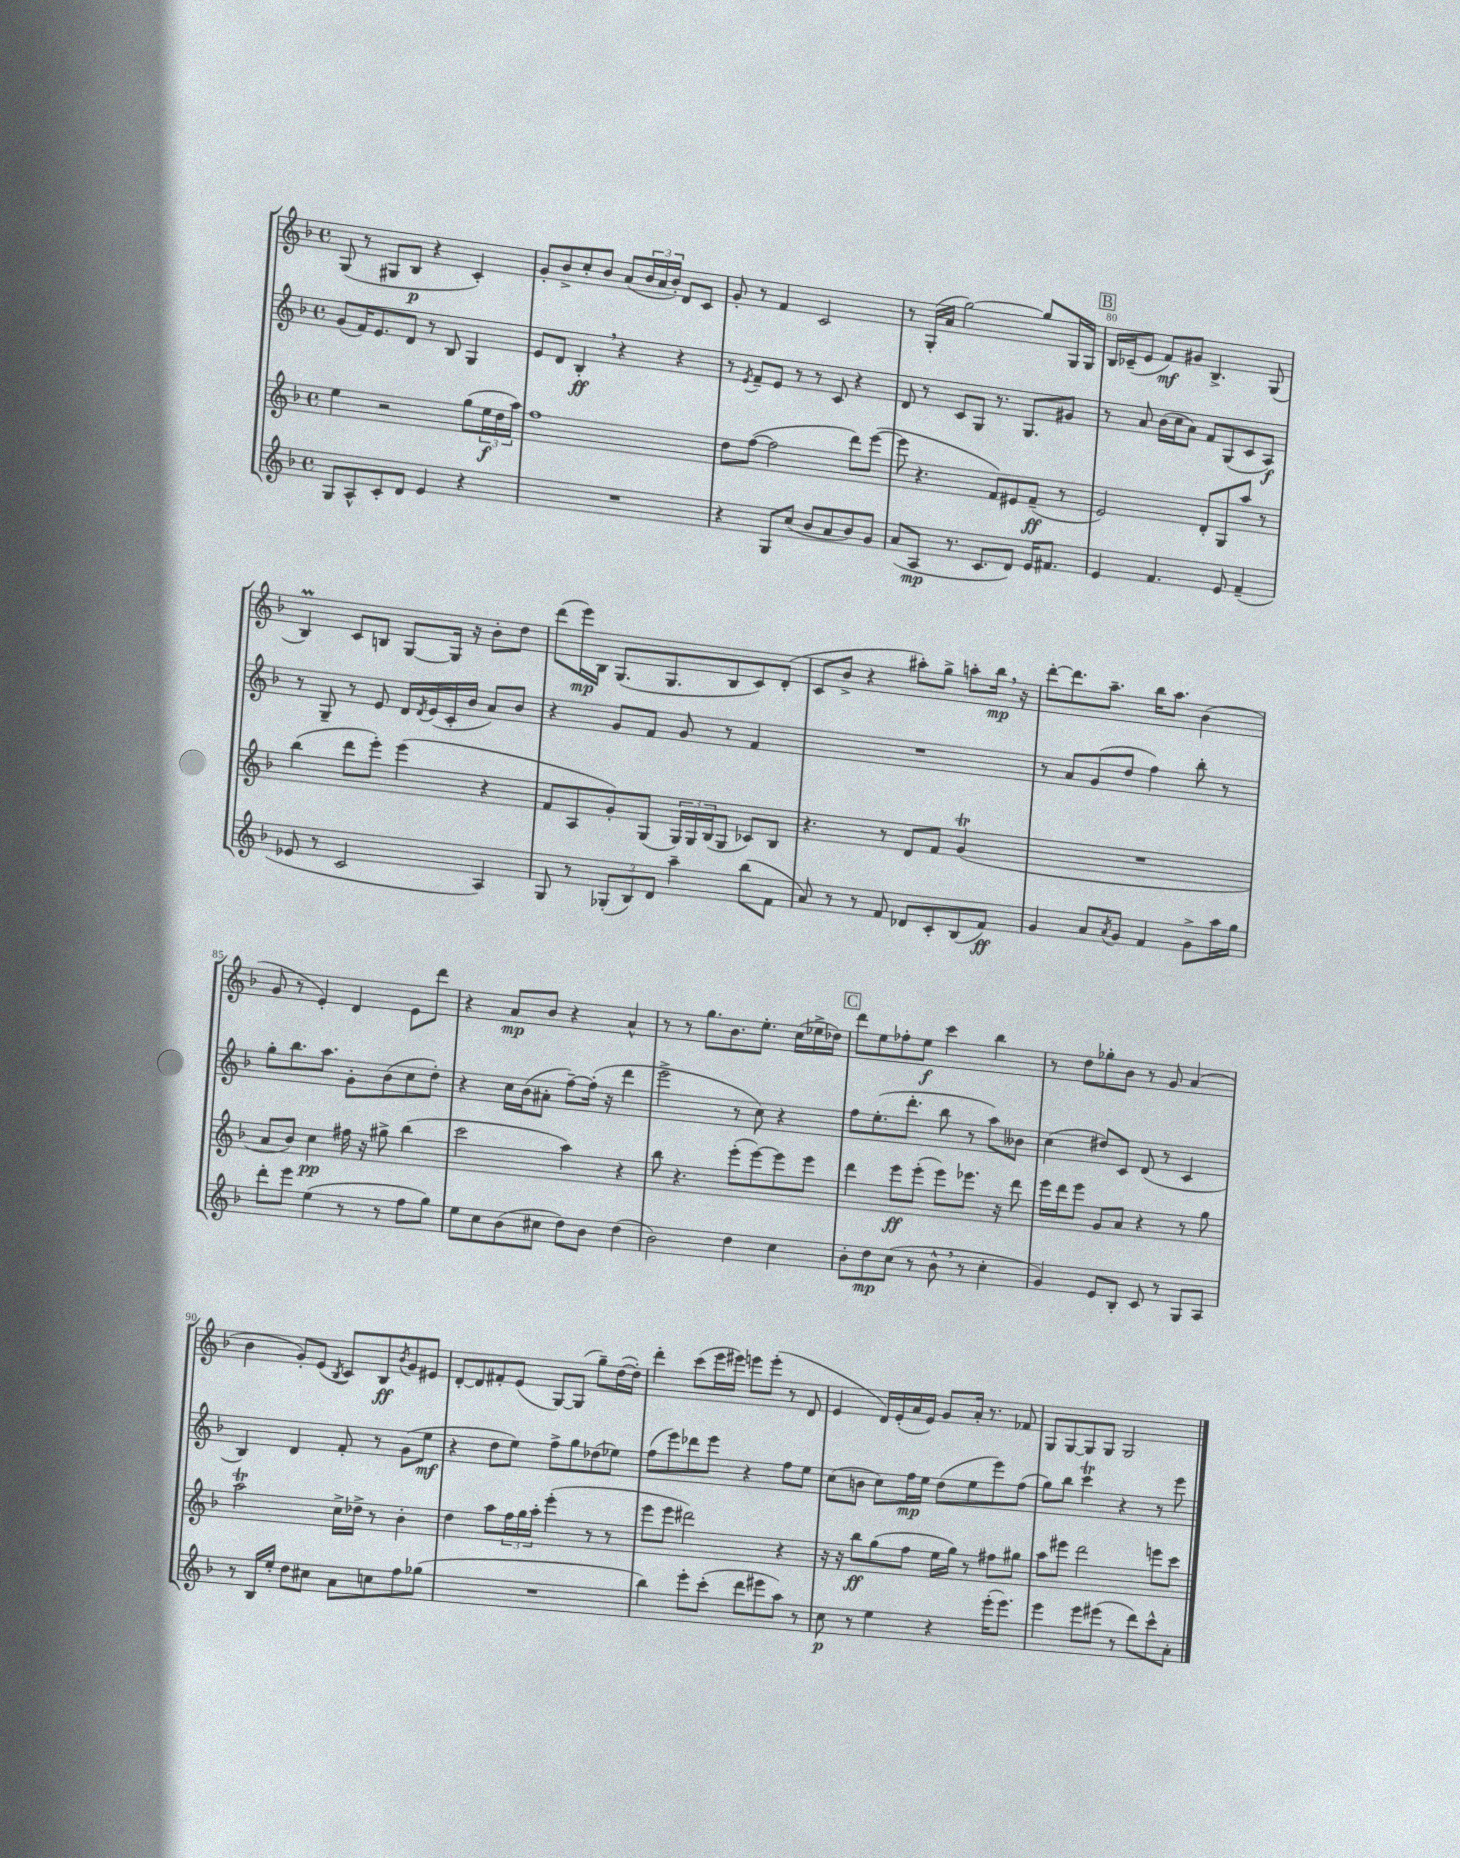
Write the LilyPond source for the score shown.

<<
\new StaffGroup <<
\new Staff = "s0" {
    \clef treble \key f \major \defaultTimeSignature \time 4/4
    g8( r8 gis8 bes8\p r4 c'4-.) |
    g'8-. bes'8-> c''8-. bes'8 a'8( \tuplet 3/2 { bes'16 a'16 bes'16-.) } d'8 c'8 |
    g'8-. r8 f'4 c'2 |
    r8 g16-.( a'16 g''2~) g''8 g16 g16 |
    \mark \markup { \box "B" } bes16 ces'16--( e'8 f'8\mf) gis'8 bes4.-> g8( |
    bes4\prall) c'8 b8 g8~ g16 r16 bes'8-. d''8 |
    d'''8( e'''16\mp) bes16 g8.( g8. bes8 c'8) d'8-.( |
    c'8 bes'8-> r4 ais''8-.) g''8-> a''8-. bes''16\mp \breathe r16 |
    d'''8~-. d'''8. a''8.-- bes''16 a''8. bes'4( |
    g'8 r8 e'4-.) d'4 e'8 d'''8 |
    r4 a'8\mp bes'8 r4 a'4-^ |
    r8 r8 g''8. bes'8. e''8.-. c''16( ees''16-> des''16) |
    \mark \markup { \box "C" } d'''8 e''8 fes''8-. e''8\f c'''4 bes''4 |
    r8 d''8 ges''8-. bes'8 r8 g'8 a'4( |
    bes'4 g'8-.) e'8( \acciaccatura { bes8 } c'8) bes8\ff \acciaccatura { bes'8 } g'8 eis'8 |
    d'8~-. d'8 fis'8-. e'8( g8~) g8( g''8--) d''16~( d''16-.) |
    d'''4-. c'''8( e'''16 eis'''16) e'''8 e'''8-.( r8 d'8 |
    e'4 d'16) e'16-.( a'16 e'16) g'8 a'16-. r8. fes'8 |
    g8 g8~ g8 g8 g2 \bar "|." |
}
\new Staff = "s1" {
    \clef treble \key f \major \defaultTimeSignature \time 4/4
    g'8( f'16) e'8. d'8 r8 bes8 g4 |
    e'8 d'8 bes4-.\ff \breathe r4 r4 |
    r8 \acciaccatura { e'8 } f'8-- e'8 r8 r8 c'8 r4 |
    d'8 r8 c'8 g8 r8. g8. gis'8 |
    \mark \markup { \box "B" } r8 a'8 bes'16( c''16 a'8) f'8 g8( c'8 a8\f) |
    r8 g8-- r8 e'8 d'16 \acciaccatura { d'8 } e'16( c'16-. bes'16 a'8) bes'8 |
    r4 g'8 f'8 g'8 r8 f'4 |
    R1 |
    r8 a'8 g'8( d''8 f''4) bes''8-. r8 |
    g''8-. bes''8. a''8. g'8-. bes'8( c''8 d''8-.) |
    r4 c''16 bes'16( ais'8-. f''8~--) f''16-.( r16 d'''4 |
    e'''2-> r8 c''8) r4 |
    \mark \markup { \box "C" } f''8 e''8.-.( d'''8.-. bes''8 r8 a''8) beses'8 |
    c''4( dis''8) c'8 d'8( r8 c'4 |
    bes4) d'4 f'8-. r8 g'8( e''8\mf |
    r4 d''8 e''8) f''8-> g''8 des''8( ees''8) |
    f''8( e'''8) des'''8 e'''8 r4 f''8 e''8 |
    c''8( b'8 c''8) f''16\mp e''16 d''8( e''8 e'''8) f''8( |
    g''8) bes''8 c'''4\trill r4 r8 e'''8 \bar "|." |
}
\new Staff = "s2" {
    \clef treble \key f \major \defaultTimeSignature \time 4/4
    e''4 r2 g''8( \tuplet 3/2 { e''16\f d''16 a''16) } |
    f''1 |
    d''8 f''8~( f''2 d'''8) e'''8~( |
    e'''8 r4. f'8) eis'8 f'8--\ff( r8 |
    \mark \markup { \box "B" } e'2) d'8-. g8 a''8 r8 |
    bes''4( d'''8 e'''8-.) e'''4( r4 |
    f'8 a8 g'8-.) g8( \tuplet 3/2 { g16) g16 bes16( } g8 ces'8) bes8 |
    r4. r8 d'8 f'8 g'4\trill( |
    R1 |
    a'8 bes'8) c''4\pp fis''16 r16 gis''8-> bes''4( |
    c'''2 a''4) r4 |
    bes''8 r4. e'''8-.( e'''8~) e'''8 e'''8 |
    \mark \markup { \box "C" } d'''4 e'''8\ff e'''8-.( e'''8) ees'''8. r16 d'''8 |
    e'''16 d'''16 e'''8 g'8 a'8 r4 r8 g''8 |
    a''2\trill c''16-> des''16-> r8 bes'4-. |
    d''4 a''8 \tuplet 3/2 { f''16 g''16 a''16-. } e'''4-.( r8 r8 |
    e'''8 e'''8 dis'''2) r4 |
    r16 r16 bes''8\ff g''8( f''8 e''16 g''16) r8 fis''8 gis''8 |
    a''8 eis'''8 d'''2 e'''8 c'''8 \bar "|." |
}
\new Staff = "s3" {
    \clef treble \key f \major \defaultTimeSignature \time 4/4
    g8 a8-^ c'8-. d'8 e'4 r4 |
    R1 |
    r4 g8 c''8( bes'8 a'8 bes'8) g'8 |
    a'8( a8\mp r8. c'8. d'8) e'16 fis'8. |
    \mark \markup { \box "B" } e'4 f'4. e'8 f'4--( |
    ees'8 r8 c'2 a4) |
    g8 r8 \tuplet 3/2 { ges8-.( bes8) d'8 } a''4-- bes''8( f'8 |
    a'8) r8 r8 f'8 des'8 c'8-. bes8( f'8\ff) |
    g'4 a'8 \acciaccatura { a'8 } g'8 f'4 g'8-> a''16 g''16 |
    d'''8-. e'''8 e''4( r8 r8 f''8 g''8) |
    e''8 c''8 bes'8( cis''8 d''8) bes'8 d''4( |
    bes'2) d''4 c''4 |
    \mark \markup { \box "C" } bes'8-. d''8\mp c''8( r8 bes'8-^ \breathe r8 c''4-. |
    g'4) e'8 bes8-. c'8 r8 g8 a8 |
    r8 bes16 e''16-. d''8 cis''8 a'8 c''8 f''8 ges''8( |
    R1 |
    bes''4) e'''8-. c'''8-.( d'''8 eis'''8 a''8) r8 |
    c''8\p r8 e''4 r4 e'''16-.( e'''8.) |
    e'''4 e'''8 eis'''8( r8 d'''8) c'''8-^ a'8-. \bar "|." |
}
>>
>>
\layout { \context { \Score currentBarNumber = #76 \override BarNumber.break-visibility = ##(#f #t #t) barNumberVisibility = #(every-nth-bar-number-visible 5) } }
